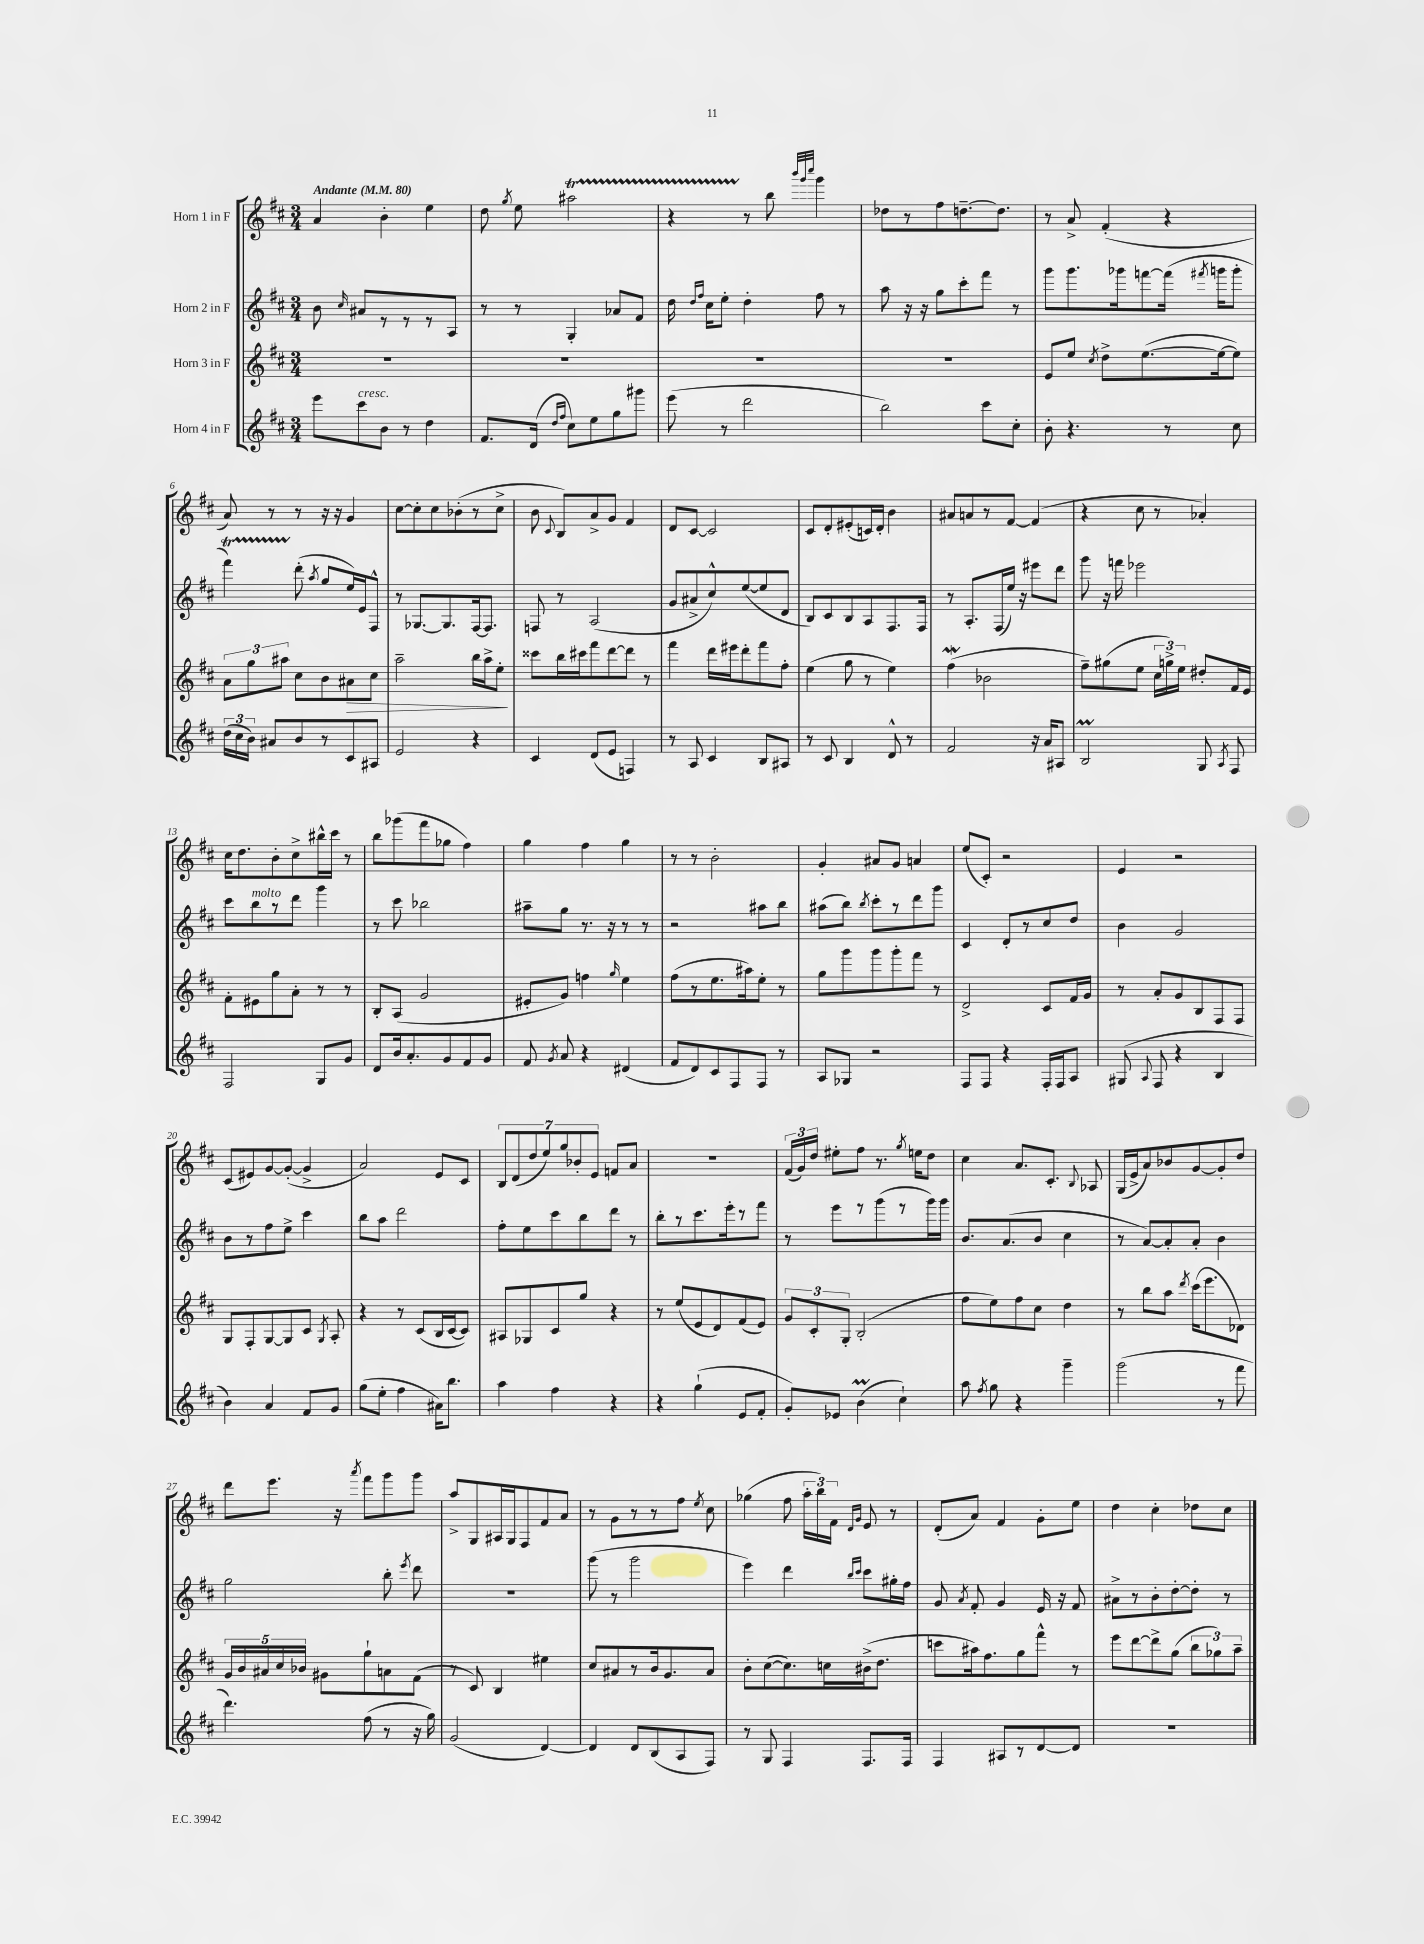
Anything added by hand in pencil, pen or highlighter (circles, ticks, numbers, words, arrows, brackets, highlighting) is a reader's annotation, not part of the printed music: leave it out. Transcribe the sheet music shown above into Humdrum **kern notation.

**kern	**kern	**kern	**kern
*staff4	*staff3	*staff2	*staff1
*clefG2	*clefG2	*clefG2	*clefG2
*k[f#c#]	*k[f#c#]	*k[f#c#]	*k[f#c#]
*M3/4	*M3/4	*M3/4	*M3/4
*MM80	*MM80	*MM80	*MM80
8eee\L	2.r	8b\	4a/
.	.	16qqcc#/	.
8ccc#\	.	8a#/L	.
8b\J	.	8r	4b'\
8r	.	8r	.
4dd\	.	8r	4ee\
.	.	8A/J	.
=	=	=	=
8.f#/L	2.r	8r	8dd\
.	.	.	8qgg/
.	.	8r	8ee\
(16d/Jk	.	.	.
16qqdd/LL	.	.	.
16qqff#/JJ	.	.	.
8cc#\L)	.	4G'/	2aa#\
8ee\	.	.	.
8gg\	.	8a-/L	.
8ggg#\J	.	8f#/J	.
=	=	=	=
(8eee\	2.r	16dd\	4r
.	.	16qqdd/LL	.
.	.	16qqff#/JJ	.
.	.	16cc#\LK	.
8r	.	8ee'\J	.
2ddd\	.	4dd'\	8r
.	.	.	8bb\
.	.	.	32qqbbb/LLL
.	.	.	32qqggg/
.	.	.	32qqcccc#/JJJ
.	.	8ff#\	4ggg\
.	.	8r	.
=	=	=	=
2bb\)	2.r	8aa\	8dd-\L
.	.	16r	8r
.	.	16r	.
.	.	8gg\L	8ff#\
.	.	8ccc#'\	[8.dd~\
8ccc#\L	.	8fff#\J	.
.	.	.	8.dd\]J
8cc#'\J	.	8r	.
=	=	=	=
8b'\	8e/L	8ggg\L	8r
4.r	8ee/J	8.ggg\	8a^/
.	8qcc#/	.	.
.	8dd^\L	.	(4f#'/
.	.	16ggg-\k	.
.	([8.ee\	[8fff\	.
8r	.	(16fff\]Jk	4r
.	.	8qfff#/	.
.	16ee\_k	16ggg\LK	.
8cc#\	8ee\]J)	8ggg'\J	.
=	=	=	=
(24dd\LL	12a\L	4fff#\)	8a/)
24cc#\	.	.	.
24b\JJ)	12gg\	.	.
8a#/L	.	.	8r
.	12aa#\J	.	.
8b/	8cc#\L	(8ddd'\	8r
.	.	8qaa/	.
8r	8b\	8gg/L	16r
.	.	.	16r
8c#/	8a#\	16ee/L)	4g/
.	.	16e/J	.
8A#/J	8cc#\J	8F#^^/J	.
=	=	=	=
2e/	2aa~\	8r	[8cc#\L
.	.	[8.G-/L	8cc#'\]
.	.	.	8cc#\
.	.	8.G-/]	.
.	.	.	(8b-'\
4r	16bb\LL	[16F#/k	8r
.	16aa^\J	8.F#/]J	.
.	8ee'\J	.	8cc#^\J
=	=	=	=
4c#/	8ccc##\L	8F/	8b\
.	.	.	8qqc#/
.	16bb\L	8r	8B/L)
.	16ccc#\J	.	.
(8d/L	8fff#\	(2A/	8a^/
8e/J	[8ddd\	.	8g/J
4F/)	8ddd\]J	.	4f#/
.	8r	.	.
=	=	=	=
8r	4fff#\	8g/L	8d/L
8A/	.	8a#^/	[8c#/J
4c#/	16ddd\LL	8cc#^^/)	2c#/]
.	16eee#\J	.	.
.	8ddd'\	([8ee/	.
8B/L	8fff#\	8ee/]	.
8A#/J	8ff#'\J	8d/J	.
=	=	=	=
8r	(4ee\	8B/L)	8c#/L
8c#/	.	8c#/	8d'/
4B/	8gg\	8B/	(8e#'/
.	8r	8A/	16c/L)
.	.	.	16d'/JJ
8d^^/	4ee\)	8.F#/	4b\
8r	.	.	.
.	.	16F#/Jk	.
=	=	=	=
2f#/	(4ff#\	8r	8a#/L
.	.	8.A'/L	8a/
.	2b-\	.	8r
.	.	(16F#/L	.
.	.	16ee/JJ)	[8f#/J
.	.	16r	.
16r	.	8eee#\L	(4f#/]
16a/LK	.	.	.
8A#/J	.	8ddd\J	.
=	=	=	=
2B/	8ff#~\L)	8ggg\	4r
.	(8gg#\	16r	.
.	.	16fff\	.
.	8ee\J	2eee-\	8cc#\
.	24cc#\LL	.	8r
.	24gg^\)	.	.
.	24ee\JJ	.	.
8G/	8dd#'/L	.	4a-'/)
8qA/	.	.	.
8F#/	16f#/L	.	.
.	16e/JJ	.	.
=	=	=	=
2F#/	8f#'\L	8ccc#\L	16cc#\LK
.	.	.	8.dd\
.	8e#\	8bb\	.
.	8gg\	8r	8b'\
.	8a'\J	8ddd\J	8cc#^\
8G/L	8r	4ggg\	16bb#^^\L
.	.	.	16ccc#\JJ
8g/J	8r	.	8r
=	=	=	=
8d/L	8B'/L	8r	8bb\L
16b/k	(8A/J	8ccc#\	(8ggg-\
8.a'/	.	.	.
.	2g/	2bb-\	8fff#\
8g/	.	.	8gg-\J
8f#/	.	.	4ff#\)
8g/J	.	.	.
=	=	=	=
8f#/	8e#'/L	8aa#~\L	4gg\
8qg/	.	.	.
8a/	8g/J)	8gg\J	.
4r	4ff\	8.r	4ff#\
.	.	16r	.
.	16qqgg/	.	.
(4d#/	4ee\	8r	4gg\
.	.	8r	.
=	=	=	=
8f#/L	(8ff#\L	2r	8r
8d/)	8r	.	8r
8c#/	8.ee\	.	2b'\
8F#/	.	.	.
.	16aa#\k)	.	.
8F#/J	8ee'\J	8aa#\L	.
8r	8r	8bb\J	.
=	=	=	=
8A/L	8gg\L	(8aa#\L	4g'/
8G-/J	8ggg\	8bb\J)	.
.	.	8qbb/	.
2r	8ggg\	8ccc#'\L	8a#/L
.	8ggg'\	8r	8g/J
.	8fff#\J	8ddd\	4a/
.	8r	8ggg\J	.
=	=	=	=
8F#/L	2d^/	4c#/	(8ee/L
8F#/J	.	.	8c#'/J)
4r	.	8d'/L	2r
.	.	8r	.
16F#'/LL	8c#/L	8cc#/	.
16F#/J	.	.	.
8A/J	16f#/L	8dd/J	.
.	16g/JJ	.	.
=	=	=	=
(8G#/	8r	4b\	4e/
8qqA/	.	.	.
8F#/	8a'/L	.	.
4r	8g/	2g/	2r
.	8B/	.	.
4B/	8F#/	.	.
.	8F#/J	.	.
=	=	=	=
4b\)	8G/L	8b\L	(8c#/L
.	8F#'/	8r	8e#/)
4a/	[8G/	8ff#\	[8g/
.	8G/]	8ee^\J	(8g'/_J
8f#/L	8c#/J	4ccc#\	4g^/]
.	8qG/	.	.
8g/J	8A'/	.	.
=	=	=	=
(8gg\L	4r	8bb\L	2a/)
8ee'\J	.	8aa\J	.
4ff#\	8r	2ddd\	.
.	(8c#/L	.	.
16a#\LK)	16B/L	.	8e/L
8.bb\J	[16c#/J	.	.
.	8c#/]J)	.	8c#/J
=	=	=	=
4aa\	8A#/L	8ff#'\L	14B/L
.	.	.	(14d/
.	8G-/	8ee\	.
.	.	.	14dd/
.	.	.	14ee/)
4ff#\	8c#/	8ccc#\	.
.	.	.	14gg/
.	.	.	14b-'/
.	8gg/J	8bb\	.
.	.	.	14e/J
4r	4r	8ddd\J	8f/L
.	.	8r	8a/J
=	=	=	=
4r	8r	8bb'\L	2.r
.	(8ee/L	8r	.
(4gg`\	8e/	8.ccc#\	.
.	8d/)	.	.
.	.	16eee'\k	.
8e/L	(8f#/	8r	.
8f#'/J	8e/J)	8fff#\J	.
=	=	=	=
8g'/L)	12g/L	8r	(24f#/LL
.	.	.	24g/)
.	12c#'/	.	24dd/JJ
8e-/J	.	8eee\L	8ee#'\L
.	12G'/J	.	.
(4b\	(2B'/	8r	8ff#\J
.	.	(8ggg\	8.r
4cc#`\)	.	8r	.
.	.	.	8qgg/
.	.	.	16ee\LK
.	.	16ggg\L)	8dd\J
.	.	16ggg\JJ	.
=	=	=	=
8aa\	8ff#\L	8.b/L	4cc#\
8qff#/	.	.	.
8gg\	8ee\)	.	.
.	.	(8.a/	.
4r	8ff#\	.	8.a/L
.	8cc#\J	8b/J	.
.	.	.	8.c#'/J
4ggg~\	4dd\	4cc#\	.
.	.	.	8qqB/
.	.	.	8A-/
=	=	=	=
(2ggg\	8r	8r	(16G/LL
.	.	.	16e^/J
.	8bb\L	[8a/L)	8a/)
.	8aa\J	8a'/]	8b-/
.	8qddd/	.	.
.	(16ccc#\LK	8a'/J	[8g/
.	8.eee\	.	.
8r	.	4b\	8g'/]
8fff#\	8d-\J)	.	8dd/J
=	=	=	=
4.ddd\)	20g/LL	2gg\	8ddd\L
.	20b/	.	.
.	20a#/	.	.
.	.	.	8.eee\J
.	20cc#/	.	.
.	20b-/JJ	.	.
.	8g#\L	.	.
.	.	.	16r
.	.	.	8qaaa/
(8ff#\	8gg`\	.	8fff#\L
8r	8a\	8bb'\	8ggg\
.	.	8qeee/	.
16r	(8f#\J	8ddd\	8ggg\J
16gg\)	.	.	.
=	=	=	=
(2g/	8r	2.r	8aa^/L
.	8c#/)	.	8G/
.	4B/	.	16A#/L
.	.	.	16G/J
.	.	.	8F#/
[4d/)	4ee#\	.	8f#/
.	.	.	8a/J
=	=	=	=
4d/]	8cc#/L	(8ggg\	8r
.	8a#/	8r	8g\L
8d/L	8r	2ggg\	8r
(8B/	16b/k	.	8r
.	8.g/	.	.
8A/	.	.	8ff#\J
.	.	.	8qee/
8F#/J)	8a#/J	.	8cc#\
=	=	=	=
8r	8b'\L	4eee\)	(4gg-\
8G/	([8cc#\	.	.
4F#/	8.cc#\])	4ddd\	8ff#\
.	.	.	24aa'\LL
.	.	.	24bb\)
.	16cc\L	.	.
.	.	.	24f#\JJ
.	.	16qqbb/LL	16qqd/LL
.	.	16qqccc#/JJ	16qqg/JJ
8.F#/L	(16b#^\J	8ccc#\L	8e/
.	8.dd\J	.	.
.	.	16gg#'\L	8r
16F#/Jk	.	16ff#\JJ	.
=	=	=	=
4F#/	8ccc\L	8g/	(8d'/L
.	.	8qa/	.
.	16aa#\k)	8f#'/	8a/J)
.	8.ff#\	.	.
8A#/L	.	4g/	4f#/
8r	8gg\	.	.
[8d/	8fff#^^\J	16e/	8g'\L
.	.	16r	.
8d/]J	8r	8f#/	8ee\J
=	=	=	=
2.r	8eee\L	8a#^\L	4dd\
.	[8ddd\	8r	.
.	8ddd^\]	8b'\	4cc#'\
.	(8gg\J	[8dd'\	.
.	12bb\L	8dd'\]J	8dd-\L
.	12gg-\)	.	.
.	.	8r	8cc#\J
.	12aa~\J	.	.
==	==	==	==
*-	*-	*-	*-
